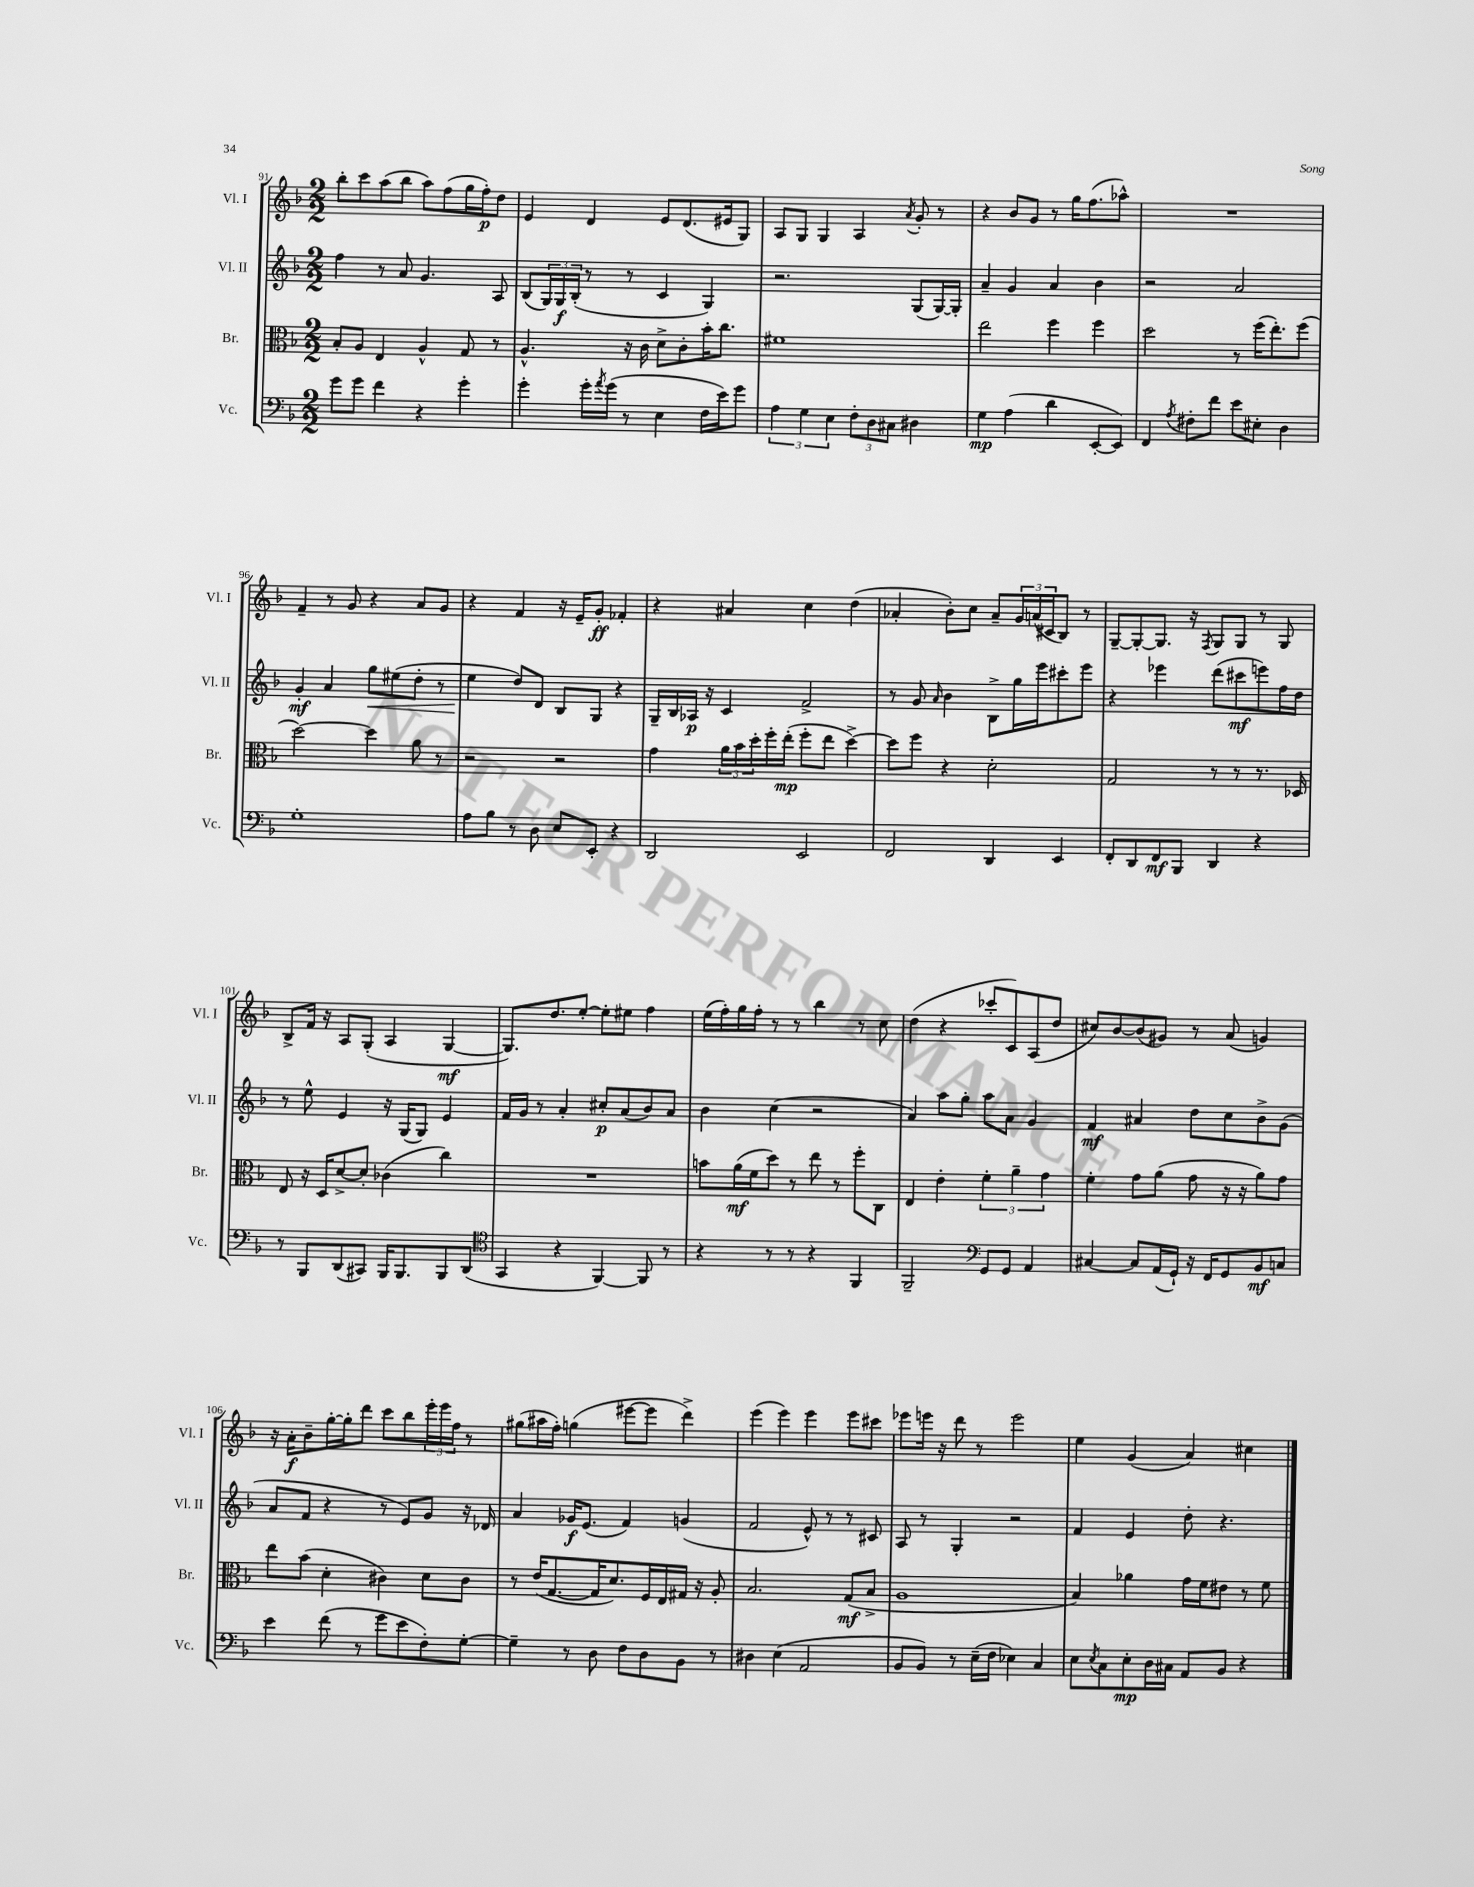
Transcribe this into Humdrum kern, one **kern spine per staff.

**kern	**dynam	**kern	**dynam	**kern	**dynam	**kern	**dynam
*part4	*part4	*part3	*part3	*part2	*part2	*part1	*part1
*staff4	*staff4	*staff3	*staff3	*staff2	*staff2	*staff1	*staff1
*I"Vc.	*	*I"Br.	*	*I"Vl. II	*	*I"Vl. I	*
*I'Vc.	*	*I'Br.	*	*I'Vl. II	*	*I'Vl. I	*
*clefF4	*	*clefC3	*	*clefG2	*	*clefG2	*
*k[b-]	*	*k[b-]	*	*k[b-]	*	*k[b-]	*
*M2/2	*	*M2/2	*	*M2/2	*	*M2/2	*
=91	=91	=91	=91	=91	=91	=91	=91
8g\L	.	8B-'/L	.	4ff\	.	8bb-'\L	.
8g\J	.	8A/J	.	.	.	8ccc\	.
4f\	.	4E/	.	8r	.	(8aa\	.
.	.	.	.	8a/	.	8bb-\J	.
4r	.	4A^^/	.	4.g/	.	8aa\L)	.
.	.	.	.	.	.	(8ff\	.
4g'\	.	8G/	.	.	.	16gg\L	.
.	.	.	.	.	.	16ff'\J)	p
.	.	8r	.	8A/	.	8dd\J	.
=92	=92	=92	=92	=92	=92	=92	=92
4g'\	.	4.A^^/	.	(8B-/L	.	4e/	.
.	.	.	.	24G/L)	.	.	.
.	.	.	.	24G/	f	.	.
.	.	.	.	(24B-'/JJ	.	.	.
16g'\LL	.	.	.	8r	.	4d/	.
8qa/	.	.	.	.	.	.	.
(16g\JJ	.	.	.	.	.	.	.
8r	.	16r	.	8r	.	.	.
.	.	16c\	.	.	.	.	.
4E\	.	8d^\L	.	4c/	.	8e/L	.
.	.	8c'\	.	.	.	(8.d/	.
16F\LL	.	16b-'\K	.	4G/)	.	.	.
16e\J)	.	8.cc\J	.	.	.	16e#X/k	.
8g\J	.	.	.	.	.	8G/J)	.
=93	=93	=93	=93	=93	=93	=93	=93
6A\	.	1f#X	.	2.r	.	8A/L	.
.	.	.	.	.	.	8G/J	.
6G\	.	.	.	.	.	.	.
.	.	.	.	.	.	4G/	.
6E\	.	.	.	.	.	.	.
12F'\L	.	.	.	.	.	4A/	.
12D\	.	.	.	.	.	.	.
12C#X\J	.	.	.	.	.	.	.
.	.	.	.	.	.	8qa/	.
4D#X\	.	.	.	(8G/L	.	8g'/	.
.	.	.	.	[16G/L)	.	8r	.
.	.	.	.	16G'/JJ]	.	.	.
=94	=94	=94	=94	=94	=94	=94	=94
4G\	mp	2ee\	.	4a~/	.	4r	.
(4A\	.	.	.	4g/	.	8b-/L	.
.	.	.	.	.	.	8g/J	.
4d\	.	4ff\	.	4a/	.	8r	.
.	.	.	.	.	.	16gg\KL	.
.	.	.	.	.	.	(8.ff\	.
[8EE'/L	.	4ff\	.	4b-\	.	.	.
8EE/J])	.	.	.	.	.	8aa-X^^\J)	.
=95	=95	=95	=95	=95	=95	=95	=95
4FF/	.	2dd\	.	2r	.	1r	.
8qA/	.	.	.	.	.	.	.
8F#X'\L	.	.	.	.	.	.	.
8f\J	.	.	.	.	.	.	.
8e\L	.	8r	.	2a/	.	.	.
8E#X'\J	.	(16ff\KL	.	.	.	.	.
.	.	8.ee'\)	.	.	.	.	.
4D\	.	.	.	.	.	.	.
.	.	(8ff\J	.	.	.	.	.
!!LO:LB:g=z
=96	=96	=96	=96	=96	=96	=96	=96
1G'	.	[2dd\)	.	4g'/	mf	4f~/	.
.	.	.	.	4a/	.	8r	.
.	.	.	.	.	.	8g/	.
!	!	!	!	!	!LO:HP:b	!	!
.	.	4dd\]	.	8gg\L	<	4r	.
.	.	.	.	(8ee#X\	.	.	.
.	.	8a\	.	8dd'\J	.	8a/L	.
.	.	8r	.	8r	.	8g/J	.
=97	=97	=97	=97	=97	=97	=97	=97
8A\L	.	2r	.	4ee\	.	4r	.
8B-\J	.	.	.	.	.	.	.
8r	.	.	.	8dd/L)	[	4f/	.
8D\	.	.	.	8d/J	.	.	.
8E/L	.	2r	.	8B-/L	.	16r	.
.	.	.	.	.	.	16e~/KL	.
8EE'/J	.	.	.	8G/J	.	8g'/J	ff
4r	.	.	.	4r	.	4f-X'/	.
=98	=98	=98	=98	=98	=98	=98	=98
2DD/	.	4g\	.	16G~/LL	.	4r	.
.	.	.	.	16B-/	.	.	.
.	.	.	.	16A-X/JJ	p	.	.
.	.	.	.	16r	.	.	.
.	.	24a\LL	.	4c/	.	4a#X/	.
.	.	24b-\	.	.	.	.	.
.	.	24dd'\	.	.	.	.	.
.	.	16ff'\	.	.	.	.	.
.	.	(16ee'\JJ	mp	.	.	.	.
2EE/	.	8ff'\L	.	2f^/	.	4cc\	.
.	.	8ee\J	.	.	.	.	.
.	.	[4dd^\)	.	.	.	(4dd\	.
=99	=99	=99	=99	=99	=99	=99	=99
2FF/	.	8dd\L]	.	8r	.	4a-X'/	.
.	.	8ff\J	.	8g/	.	.	.
.	.	.	.	16qqa/	.	.	.
.	.	4r	.	4b-\	.	8b-'\L)	.
.	.	.	.	.	.	8cc\J	.
4DD/	.	2d'\	.	8B-^\L	.	8a-~/L	.
.	.	.	.	16gg\L	.	24g/L	.
.	.	.	.	.	.	(24an/	.
.	.	.	.	16eee\J	.	.	.
.	.	.	.	.	.	24c#X/J	.
4EE/	.	.	.	8ccc#X'\	.	8B-/J)	.
.	.	.	.	8eee\J	.	8r	.
=100	=100	=100	=100	=100	=100	=100	=100
8FF'/L	.	2G/	.	4r	.	[8G~/L	.
8DD/	.	.	.	.	.	8G'/_	.
8FF/	mf	.	.	4eee-X\	.	8.G/J]	.
8BBB-/J	.	.	.	.	.	.	.
.	.	.	.	.	.	16r	.
.	.	.	.	.	.	8qF/	.
4DD/	.	8r	.	(8ddd\L	.	8G/L	.
.	.	8r	.	8ccc#X\	mf	8G/J	.
4r	.	8.r	.	8eeen\)	.	8r	.
.	.	.	.	16ff\L	.	8G/	.
.	.	16D-X/	.	16dd\JJ	.	.	.
!!LO:LB:g=z
=101	=101	=101	=101	=101	=101	=101	=101
8r	.	8E/	.	8r	.	8B-^/L	.
8BBB-/L	.	16r	.	8ee^^\	.	16f/Jk	.
.	.	16D/KL	.	.	.	16r	.
(8DD/	.	[8d^/	.	4e/	.	8A/L	.
8CC#X/J)	.	8d'/J]	.	.	.	(8G'/J	.
16BBB-/KL	.	(4c-X\	.	16r	.	4A/	.
8.BBB-/	.	.	.	(16G/KL	.	.	.
.	.	.	.	8G/J)	.	.	.
8BBB-/	.	4cc\)	.	4e/	.	[4G/	mf
(8DD/J	.	.	.	.	.	.	.
=102	=102	=102	=102	=102	=102	=102	=102
*clefC4	*	*	*	*	*	*	*
4GG/	.	1r	.	16f/LL	.	8.G/L])	.
.	.	.	.	16g/JJ	.	.	.
.	.	.	.	8r	.	.	.
.	.	.	.	.	.	8.dd/	.
4r	.	.	.	4a'/	.	.	.
.	.	.	.	.	.	[8ee'/J	.
[4FF/)	.	.	.	8cc#X'/L	p	8ee'\L]	.
.	.	.	.	(8a/	.	8ee#X\J	.
8FF/]	.	.	.	8b-/)	.	4ff\	.
8r	.	.	.	8a/J	.	.	.
=103	=103	=103	=103	=103	=103	=103	=103
4r	.	8bn\L	.	4b-\	.	(16ee\LL	.
.	.	.	.	.	.	16ff'\)	.
.	.	(16a\L	mf	.	.	16gg\	.
.	.	16f\J	.	.	.	16ff'\JJ	.
8r	.	8dd\J)	.	(4cc\	.	8r	.
8r	.	8r	.	.	.	8r	.
4r	.	8ee\	.	2r	.	4bb-\	.
.	.	8r	.	.	.	.	.
4FF/	.	8ff'\L	.	.	.	8r	.
.	.	8C\J	.	.	.	8cc\	.
=104	=104	=104	=104	=104	=104	=104	=104
2FF~/	.	4E/	.	4a/)	.	(4dd\	.
.	.	4e'\	.	8aa\L	.	4r	.
.	.	.	.	8gg'\J	.	.	.
*clefF4	*	*	*	*	*	*	*
8GG/L	.	6f'\	.	8aa\L	.	8ccc-X'/L	.
8GG/J	.	.	.	8a\J	.	8c/)	.
.	.	6a~\	.	.	.	.	.
4AA/	.	.	.	4g/	.	(8A/	.
.	.	6g\	.	.	.	.	.
.	.	.	.	.	.	8dd/J	.
=105	=105	=105	=105	=105	=105	=105	=105
[4C#X/	.	4f'\	.	4f/	mf	8cc#X/L)	.
.	.	.	.	.	.	[8b-/	.
8C#/L]	.	8g\L	.	4a#X/	.	(8b-/]	.
(16AA/L	.	(8a\J	.	.	.	8g#X/J)	.
16GG`/JJ)	.	.	.	.	.	.	.
16r	.	8g\	.	8dd\L	.	8r	.
16FF/KL	.	.	.	.	.	.	.
8GG/	.	16r	.	8cc\	.	(8a/	.
.	.	16r	.	.	.	.	.
8BB-/	mf	8a\L)	.	8b-^\	.	4gn/)	.
8Cn/J	.	8g\J	.	(8g\J	.	.	.
!!LO:LB:g=z
=106	=106	=106	=106	=106	=106	=106	=106
4e\	.	8ee\L	.	8a/L	.	16r	.
.	.	.	.	.	.	16a'\KL	f
.	.	(8b-\J	.	8f/J	.	8b-~\	.
(8f\	.	4d'\	.	4r	.	[16gg'\L	.
.	.	.	.	.	.	16gg'\J]	.
8r	.	.	.	.	.	8ddd\J	.
8g\L	.	4c#X\)	.	8r	.	8ccc\L	.
8e\	.	.	.	8e/L)	.	8bb-\	.
8F'\)	.	8d\L	.	8g/J	.	24eee'\L	.
.	.	.	.	.	.	24eee\	.
.	.	.	.	.	.	24ff\JJ	.
[8G'\J	.	8c#\J	.	16r	.	8r	.
.	.	.	.	16d-X/	.	.	.
=107	=107	=107	=107	=107	=107	=107	=107
4G~\]	.	8r	.	4a/	.	(8gg#X\L	.
.	.	(16e/KL	.	.	.	16aa#X\L	.
.	.	[8.G/	.	.	.	16ff'\JJ)	.
8r	.	.	.	16g-X/KL	f	(4ggn\	.
.	.	.	.	(8.e/J	.	.	.
8D\	.	16G/K]	.	.	.	.	.
.	.	8.d/)	.	.	.	.	.
8F\L	.	.	.	4f/)	.	[8eee#X\L	.
8D\	.	16F/L	.	.	.	8eee#\J]	.
.	.	16E/	.	.	.	.	.
8BB-\J	.	16G#X/JJ	.	(4gn/	.	4ddd^\)	.
.	.	16r	.	.	.	.	.
8r	.	8A'/	.	.	.	.	.
=108	=108	=108	=108	=108	=108	=108	=108
4D#X\	.	2.B-/	.	2f/	.	(4eee\	.
(4E\	.	.	.	.	.	4eee\)	.
2AA/	.	.	.	8e^^/)	.	4eee\	.
.	.	.	.	8r	.	.	.
.	.	(8G/L	mf	8r	.	8eee\L	.
.	.	8B-^/J	.	8c#X/	.	8ccc#X\J	.
=109	=109	=109	=109	=109	=109	=109	=109
8BB-/L	.	1A	.	8A/	.	8eee-X\L	.
8BB-/J)	.	.	.	8r	.	16eeen\Jk	.
.	.	.	.	.	.	16r	.
8r	.	.	.	4G'/	.	8ddd\	.
(16E~\LL	.	.	.	.	.	8r	.
16F\JJ	.	.	.	.	.	.	.
4E-X\)	.	.	.	2r	.	2eee\	.
4C/	.	.	.	.	.	.	.
=110	=110	=110	=110	=110	=110	=110	=110
8E\L	.	4B-/)	.	4f/	.	4ee\	.
8qE/	.	.	.	.	.	.	.
8C\	.	.	.	.	.	.	.
8E'\	mp	4a-X\	.	4e/	.	(4g/	.
16D\L	.	.	.	.	.	.	.
16C#X\JJ	.	.	.	.	.	.	.
8AA/L	.	16g\LL	.	8dd'\	.	4a/)	.
.	.	16f\J	.	.	.	.	.
8BB-/J	.	8e#X\J	.	4.r	.	.	.
4r	.	8r	.	.	.	4cc#X\	.
.	.	8f\	.	.	.	.	.
==	==	==	==	==	==	==	==
*-	*-	*-	*-	*-	*-	*-	*-
